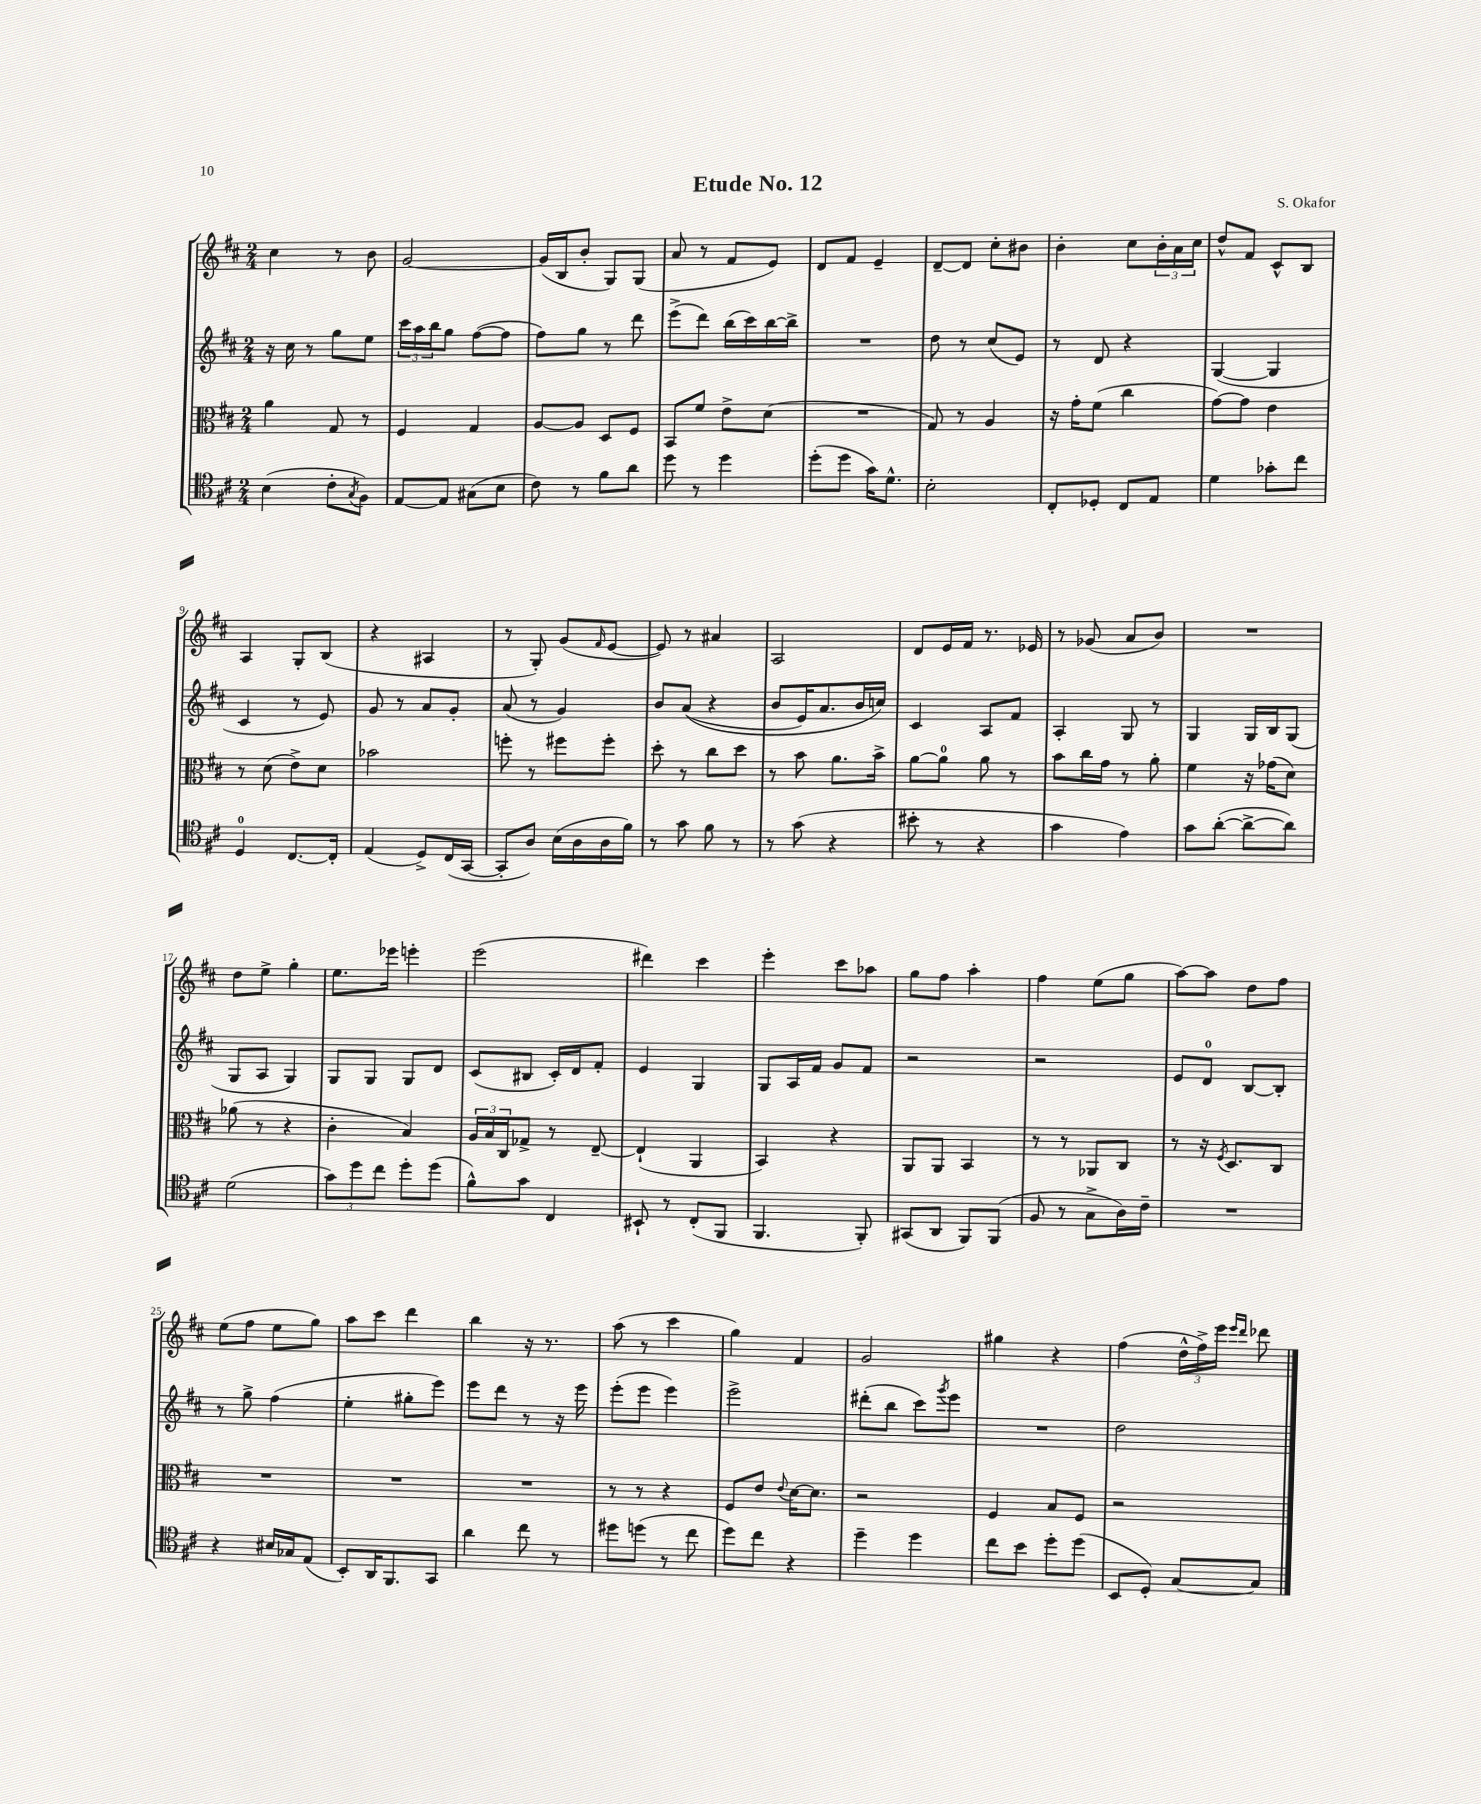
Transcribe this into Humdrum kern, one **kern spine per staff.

**kern	**kern	**kern	**kern
*part4	*part3	*part2	*part1
*staff4	*staff3	*staff2	*staff1
*clefC4	*clefC3	*clefG2	*clefG2
*k[f#c#]	*k[f#c#]	*k[f#c#]	*k[f#c#]
*M2/4	*M2/4	*M2/4	*M2/4
=1	=1	=1	=1
(4B\	4a\	16r	4cc#\
.	.	16cc#\	.
.	.	8r	.
8c#'\L	8G/	8gg\L	8r
8qG/	.	.	.
8F#\J)	8r	8ee\J	8b\
=2	=2	=2	=2
[8E/L	4F#/	24ccc#\LL	[2g/
.	.	24aa\	.
.	.	24bb\J	.
8E/J]	.	8gg\J	.
(8G#X\L	4G/	([8ff#\L	.
8B\J	.	8ff#\J]	.
=3	=3	=3	=3
8c#\)	[8A/L	8ff#\L)	(16g/LL]
.	.	.	16B/J
8r	8A/J]	8gg\J	8b'/J
8f#\L	8D/L	8r	8G/L)
8a\J	8F#/J	8ddd\	(8G/J
=4	=4	=4	=4
8dd\	8BB/L	(8eee^\L	8a/
8r	8f#/J	8ddd\J)	8r
4dd\	8e^\L	(16bb\LL	8f#/L
.	.	16ccc#\)	.
.	(8d\J	[16bb\	8e/J)
.	.	16bb^\JJ]	.
=5	=5	=5	=5
(8dd'\L	2r	2r	8d/L
8dd\J	.	.	8f#/J
16g\KL)	.	.	4e~/
8.d^^\J	.	.	.
=6	=6	=6	=6
2B'\	8G/)	8dd\	[8d~/L
.	8r	8r	8d/J]
.	4A/	(8cc#/L	8cc#'\L
.	.	8e/J)	8b#X\J
=7	=7	=7	=7
8C#'/L	16r	8r	4b'\
.	16g'\KL	.	.
8D-X'/J	(8f#\J	8d/	.
8C#/L	4cc#\	4r	8cc#\L
8E/J	.	.	24b'\L
.	.	.	24a\
.	.	.	24cc#\JJ
=8	=8	=8	=8
4d\	[8g\L)	([4G/	8dd^^/L
.	8g\J]	.	8f#/J
8g-X'\L	4e\	4G/]	8c#^^/L
8cc#\J	.	.	8B/J
!!LO:LB:g=z
=9	=9	=9	=9
4D/	8r	4c#/	4A/
.	(8d\	.	.
[8.C#/L	8e^\L)	8r	8G'/L
.	8d\J	8e/)	(8B/J
16C#'/Jk]	.	.	.
=10	=10	=10	=10
(4E/	2b-X\	8g/	4r
.	.	8r	.
8D^/L)	.	8a/L	4A#X/
(16C#/L	.	8g'/J	.
[16GG/JJ	.	.	.
=11	=11	=11	=11
8GG'/L]	8ffn'\	(8a/	8r
8A/J)	8r	8r	8G'/)
(16B\LL	8ff#X\L	4g/)	(8g/L
16A\	.	.	.
.	.	.	16qqf#/
16A\	8ff#'\J	.	[8e/J
16f#\JJ)	.	.	.
=12	=12	=12	=12
8r	8dd'\	8b/L	8e/])
8g\	8r	((8a/J	8r
8f#\	8cc#\L	4r	4a#X/
8r	8dd\J	.	.
=13	=13	=13	=13
8r	8r	8b/L	2A/
(8g\	8b\	16e/K)	.
.	.	8.a/	.
4r	8.a\L	.	.
.	.	16b/L	.
.	16b^\Jk	16ccn/JJ)	.
=14	=14	=14	=14
8b#X'\	[8a\L	4c#/	8d/L
8r	8a\J]	.	16e/L
.	.	.	16f#/JJ
4r	8a\	8A/L	8.r
.	8r	8f#/J	.
.	.	.	16e-X/
=15	=15	=15	=15
4g\	8b\L	4A'/	8r
.	16cc#\L	.	(8g-X/
.	16g\JJ	.	.
4e\)	8r	8G/	8a/L
.	8a'\	8r	8b/J)
=16	=16	=16	=16
8g\L	4f#\	4G/	2r
([8a'\J	.	.	.
8a^\L_	16r	16G/LL	.
.	(16g-X\KL	16B/J	.
8a\J])	8d\J)	(8G/J	.
!!LO:LB:g=z
=17	=17	=17	=17
(2d\	(8a-X\	8G/L	8dd\L
.	8r	8A/J	8ee^\J
.	4r	4G/)	4gg'\
=18	=18	=18	=18
12g\L)	4c#'\	8G/L	8.ee\L
12dd\	.	.	.
.	.	8G/J	.
12cc#\J	.	.	.
.	.	.	16eee-X\Jk
8dd'\L	4B/)	8G/L	4eeen'\
(8dd\J	.	8d/J	.
=19	=19	=19	=19
8f#^^\L)	24A/LL	(8c#/L	(2eee\
.	24B/	.	.
.	24C#/J	.	.
8g\J	8G-X^/J	8B#X/J	.
4C#/	8r	16c#'/LL)	.
.	.	16d/J	.
.	[8E~/	8f#'/J	.
=20	=20	=20	=20
8BB#X`/	(4E`/]	4e/	4ddd#X\)
8r	.	.	.
(8C#'/L	4AA/	4G/	4ccc#\
8FF#/J	.	.	.
=21	=21	=21	=21
4.FF#/	4BB/)	8G/L	4eee'\
.	.	16A/L	.
.	.	16f#/JJ	.
.	4r	8g/L	8ccc#\L
8FF#'/)	.	8f#/J	8aa-X\J
=22	=22	=22	=22
(8GG#X/L	8AA/L	2r	8gg\L
8AA/J	8AA/J	.	8ff#\J
8FF#/L)	4BB/	.	4aa'\
(8FF#/J	.	.	.
=23	=23	=23	=23
8F#/	8r	2r	4ff#\
8r	8r	.	.
8G^\L	8AA-X/L	.	(8ee\L
16A\L)	8C#/J	.	8gg\J
16c#~\JJ	.	.	.
=24	=24	=24	=24
2r	8r	8e/L	[8aa\L)
.	16r	8d/J	8aa\J]
.	8qF#/	.	.
.	8.D/L	.	.
.	.	[8B/L	8dd\L
.	8C#/J	8B'/J]	8ff#\J
!!LO:LB:g=z
=25	=25	=25	=25
4r	2r	8r	(8ee\L
.	.	8gg^\	8ff#\J
16B#X/LL	.	(4ff#\	8ee\L
16G-X/J	.	.	.
(8E/J	.	.	8gg\J)
=26	=26	=26	=26
8BB'/L)	2r	4ee'\	8aa\L
16AA/K	.	.	8ccc#\J
8.FF#/	.	.	.
.	.	8gg#X'\L	4ddd\
8GG/J	.	8eee\J)	.
=27	=27	=27	=27
4a\	2r	8eee\L	4bb\
.	.	8ddd\J	.
8cc#\	.	8r	16r
.	.	.	8.r
8r	.	16r	.
.	.	16eee\	.
=28	=28	=28	=28
8dd#X\L	8r	(8eee'\L	(8aa\
(8ddn\J	8r	8eee\J	8r
8r	4r	4eee\)	4ccc#\
8cc#\	.	.	.
=29	=29	=29	=29
8dd\L)	8F#/L	2eee^\	4gg\)
8cc#\J	8e/J	.	.
.	8qqe/	.	.
4r	[16d\KL	.	4f#/
.	8.d\J]	.	.
=30	=30	=30	=30
4dd~\	2r	(8ddd#X'\L	2g/
.	.	8bb\J	.
4dd\	.	8ccc#\L)	.
.	.	8qggg/	.
.	.	8eee\J	.
=31	=31	=31	=31
8cc#\L	4F#/	2r	4gg#X\
8b\J	.	.	.
8dd'\L	8B/L	.	4r
(8dd\J	8F#/J	.	.
=32	=32	=32	=32
8BB/L	2r	2dd\	(4ff#\
8D'/J)	.	.	.
[8G/L	.	.	24dd^^\LL
.	.	.	24ff#^\)
.	.	.	24eee\JJ
.	.	.	16qqeee/LL
.	.	.	16qqddd/JJ
8G/J]	.	.	8ddd-X\
==	==	==	==
*-	*-	*-	*-
